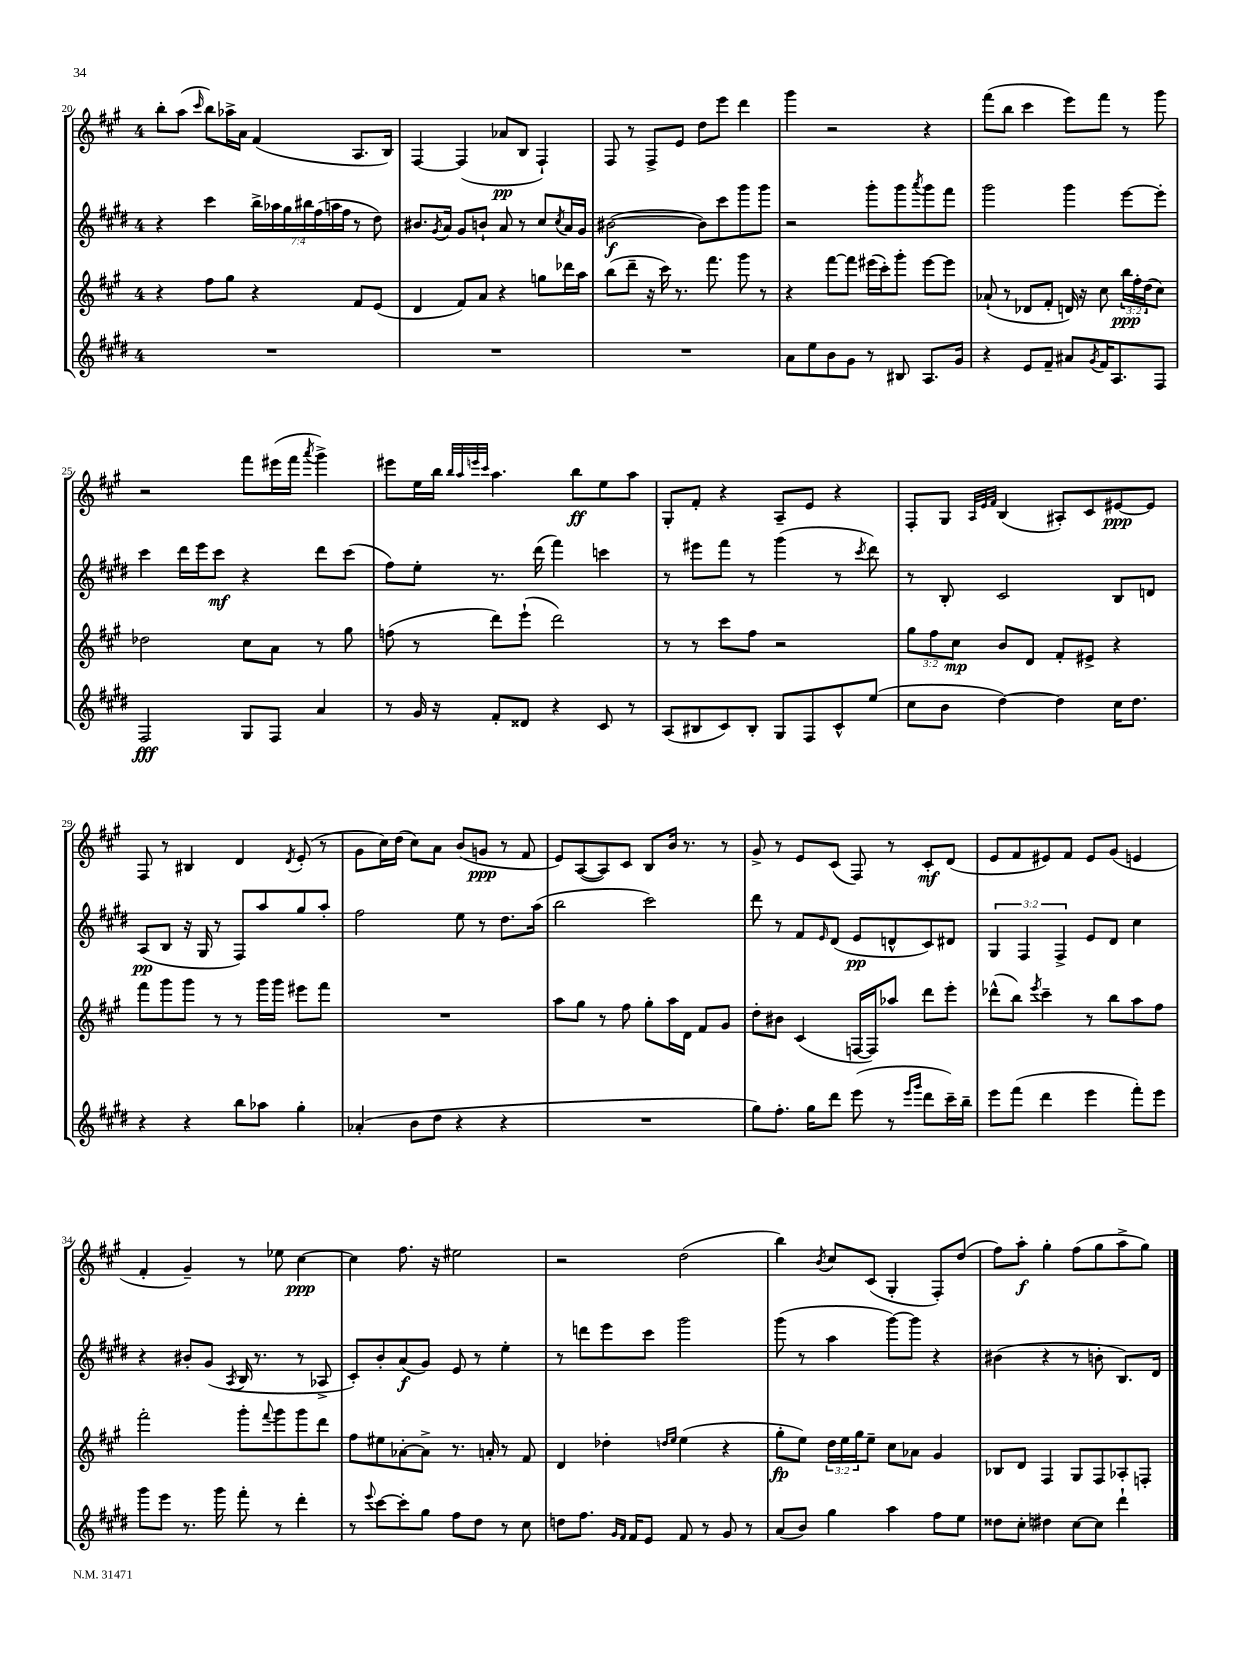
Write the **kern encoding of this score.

**kern	**kern	**kern	**kern
*staff4	*staff3	*staff2	*staff1
*clefG2	*clefG2	*clefG2	*clefG2
*k[f#c#g#d#]	*k[f#c#g#]	*k[f#c#g#d#]	*k[f#c#g#]
*M4/4	*M4/4	*M4/4	*M4/4
1r	4r	4r	8bb'\L
.	.	.	(8aa\J
.	.	.	16qqccc#/
.	8ff#\L	4ccc#\	8bb\L)
.	8gg#\J	.	16aa-^\L
.	.	.	16a\JJ
.	4r	28bb^\LL	(4f#/
.	.	28aa-\	.
.	.	28gg#\	.
.	.	28bb#\	.
.	.	(28ff#\	.
.	.	28aa\	.
.	.	28ff#\JJ	.
.	8f#/L	8r	8.A/L
.	(8e/J	8dd#\)	.
.	.	.	16B/Jk)
=	=	=	=
1r	4d/	8.b#/L	[4F#/
.	.	8qg#/	.
.	.	16a/Jk	.
.	8f#/L)	8g#/L	(4F#/]
.	8a/J	8b`/J	.
.	4r	8a/	8a-/L
.	.	8r	8B/J
.	8gg\L	8cc#/L	4F#`/)
.	.	8qcc#/	.
.	16ddd-\L	16a/L	.
.	16aa\JJ	16g#/JJ	.
=	=	=	=
1r	(8bb\L	([2b#\	8F#/
.	8ddd~\J	.	8r
.	16r	.	8F#^/L
.	16ccc#\)	.	.
.	8.r	.	8e/J
.	.	8b#\]L)	8dd\L
.	8.fff#\	.	.
.	.	8ccc#\	8eee\J
.	8ggg#\	8ggg#\	4ddd\
.	8r	8ggg#\J	.
=	=	=	=
8a\L	4r	2r	4ggg#\
8ee\	.	.	.
8b\	[8fff#\L	.	2r
8g#\J	8fff#\]J	.	.
8r	(16eee#\LL	8ggg#'\L	.
.	16ccc#'\J)	.	.
8B#/	8ggg#'\J	8ggg#\	.
.	.	8qaaa/	.
8.A/L	[8eee#\L	8ggg#\	4r
.	8eee#\]J	8fff#\J	.
16g#/Jk	.	.	.
=	=	=	=
4r	(8a-`/	2ggg#\	(8fff#\L
.	8r	.	8bb\J
8e/L	8d-/L	.	4ccc#\
8f#~/J	8f#'/J	.	.
8a#/L	16d/)	4ggg#\	8eee\L)
.	16r	.	.
8qg#/	.	.	.
16f#/K	8cc#\	.	8fff#\J
8.A/	.	.	.
.	24bb\LL	[8eee\L	8r
.	24ff#'\	.	.
.	(24dd\J	.	.
8F#/J	8cc#\J)	8eee'\]J	8ggg#\
=	=	=	=
2F#/	2dd-\	4ccc#\	2r
.	.	16ddd#\LL	.
.	.	16eee\J	.
.	.	8ccc#\J	.
8G#/L	8cc#\L	4r	8fff#\L
8F#/J	8a\J	.	(16eee#\L
.	.	.	16fff#\JJ
.	.	.	8qaaa/
4a/	8r	8ddd#\L	4ggg#^\)
.	8gg#\	(8ccc#\J	.
=	=	=	=
8r	(8ff\	8ff#\L)	8eee#\L
16g#/	8r	8ee'\J	16ee\L
16r	.	.	16bb\JJ
.	.	.	32qqbb/LLL
.	.	.	32qqaa/
.	.	.	32qqeee/
.	.	.	32qqccc#/JJJ
8f#'/L	8ddd\L)	8.r	4.aa\
8d##/J	(8eee`\J	.	.
.	.	(16ddd#\	.
4r	2ddd\)	4fff#\)	.
.	.	.	8bb\L
8c#/	.	4ccc\	8ee\
8r	.	.	8aa\J
=	=	=	=
(8A/L	8r	8r	8G#'/L
8B#/	8r	8eee#\L	8f#'/J
8c#/)	8ccc#\L	8fff#\J	4r
8B#'/J	8ff#\J	8r	.
8G#/L	2r	(4ggg#\	8A~/L
8F#/	.	.	8e/J
8c#^^/	.	8r	4r
.	.	8qccc#/	.
(8ee/J	.	8ddd#\)	.
=	=	=	=
8cc#\L	12gg#\L	8r	8F#'/L
.	12ff#\	.	.
8b\J	.	8B'/	8G#/J
.	12cc#\J	.	.
.	.	.	32qqA/LLL
.	.	.	32qqe/
.	.	.	32qqf#/JJJ
[4dd#\)	8b/L	2c#/	(4B/
.	8d/J	.	.
4dd#\]	8f#'/L	.	8A#'/L)
.	8e#^/J	.	8c#/
16cc#\LK	4r	8B/L	[8e#/
8.dd#\J	.	.	.
.	.	8d/J	8e#/]J
=	=	=	=
4r	8fff#\L	(8A/L	8F#/
.	8ggg#\	8B/J	8r
4r	8ggg#\J	16r	4B#/
.	.	16G#/	.
.	8r	8r	.
8bb\L	8r	8F#/L)	4d/
8aa-\J	16ggg#\LL	8aa/	.
.	16ggg#\JJ	.	.
.	.	.	8qd/
4gg#'\	8eee#\L	8gg#/	(8e'/
.	8fff#\J	8aa'/J	8r
=	=	=	=
(4a-'/	1r	2ff#\	8g#\L
.	.	.	16cc#\L)
.	.	.	(16dd\JJ
8b\L	.	.	8cc#\L)
8dd#\J	.	.	8a\J
4r	.	8ee\	(8b/L
.	.	8r	8g/J
4r	.	8.dd#\L	8r
.	.	.	8f#/
.	.	(16aa\Jk	.
=	=	=	=
1r	8aa\L	2bb\	8e/L)
.	8gg#\J	.	([8A/
.	8r	.	8A/])
.	8ff#\	.	8c#/J
.	8gg#'\L	2ccc#\)	8B/L
.	16aa\L	.	16b/Jk
.	16d\JJ	.	8.r
.	8f#/L	.	.
.	8g#/J	.	8r
=	=	=	=
8gg#\L)	8dd'\L	8ddd#\	8g#^/
8.ff#'\J	8b#\J	8r	8r
.	(4c#/	8f#/L	8e/L
16gg#\LK	.	.	.
.	.	16qqe/	.
8ddd#\J	.	(8d#/J	(8c#/J
(8eee\	[16F/LL	8e/L	8F#/)
.	16F/]J)	.	.
8r	8aa-/J	8d^^/	8r
16qqeee/LL	.	.	.
16qqggg#/JJ	.	.	.
8ddd#\L	8ddd\L	8c#/)	8c#'/L
16ccc#~\L)	8eee'\J	8d#/J	(8d/J
16bb~\JJ	.	.	.
=	=	=	=
8eee\L	(8ddd-^^\L	6G#/	8e/L
(8fff#\J	8bb\J)	.	8f#/
.	.	6F#/	.
.	8qeee/	.	.
4ddd#\	4ccc#~\	.	8e#/)
.	.	6F#^/	.
.	.	.	8f#/J
4eee\	8r	8e/L	8e#/L
.	8bb\L	8d#/J	(8g#/J
8fff#'\L)	8aa\	4cc#\	4e/
8eee\J	8ff#\J	.	.
=	=	=	=
8ggg#\L	2fff#'\	4r	4f#'/
8eee\J	.	.	.
8.r	.	8b#'/L	4g#~/)
.	.	(8g#/J	.
16ggg#\	.	.	.
.	.	8qA/	.
8fff#'\	8ggg#'\L	16B/	8r
.	.	8.r	.
.	8qqfff#/	.	.
8r	8ggg#\	.	8ee-\
4ddd#'\	8ggg#\	8r	[4cc#\
.	8ddd\J	8A-^/	.
=	=	=	=
8r	8ff#\L	8c#'/L)	4cc#\]
8qqeee/	.	.	.
[8ccc#\L	8ee#\	8b'/	.
8ccc#'\]	[8a-'\	(8a/	8.ff#\
8gg#\J	8a-^\]J	8g#/J)	.
.	.	.	16r
8ff#\L	8.r	8e/	2ee#\
8dd#\J	.	8r	.
.	16a'/	.	.
8r	8r	4ee'\	.
8cc#\	8f#/	.	.
=	=	=	=
8dd\L	4d/	8r	2r
8.ff#\J	.	8ddd\L	.
.	4dd-'\	8eee\	.
16qqg#/LL	.	.	.
16qqf#/JJ	.	.	.
16f#/LK	.	.	.
8e/J	.	8ccc#\J	.
.	16qqdd/LL	.	.
.	16qqee/JJ	.	.
8f#/	(4ee\	2ggg#\	(2dd\
8r	.	.	.
8g#/	4r	.	.
8r	.	.	.
=	=	=	=
(8a/L	8gg#'\L	(8ggg#\	4bb\)
8b/J)	8ee\J)	8r	.
.	.	.	8qb/
4gg#\	24dd\LL	4aa\	8cc#/L
.	24ee\	.	.
.	24gg#\J	.	.
.	8ee~\J	.	(8c#/J
4aa\	8cc#\L	[8ggg#\L)	4G#'/
.	8a-\J	8ggg#\]J	.
8ff#\L	4g#/	4r	8F#'/L)
8ee\J	.	.	(8dd/J
=	=	=	=
8dd##\L	8B-/L	(4b#\	8ff#\L)
8cc#'\J	8d/J	.	8aa'\J
4dd#\	4F#/	4r	4gg#'\
[8cc#\L	8G#/L	8r	(8ff#\L
8cc#\]J	8F#/	8b'\	8gg#\
4ddd#`\	8A-'/	8.B/L)	8aa^\
.	8F'/J	.	8gg#\J)
.	.	16d#/Jk	.
==	==	==	==
*-	*-	*-	*-
